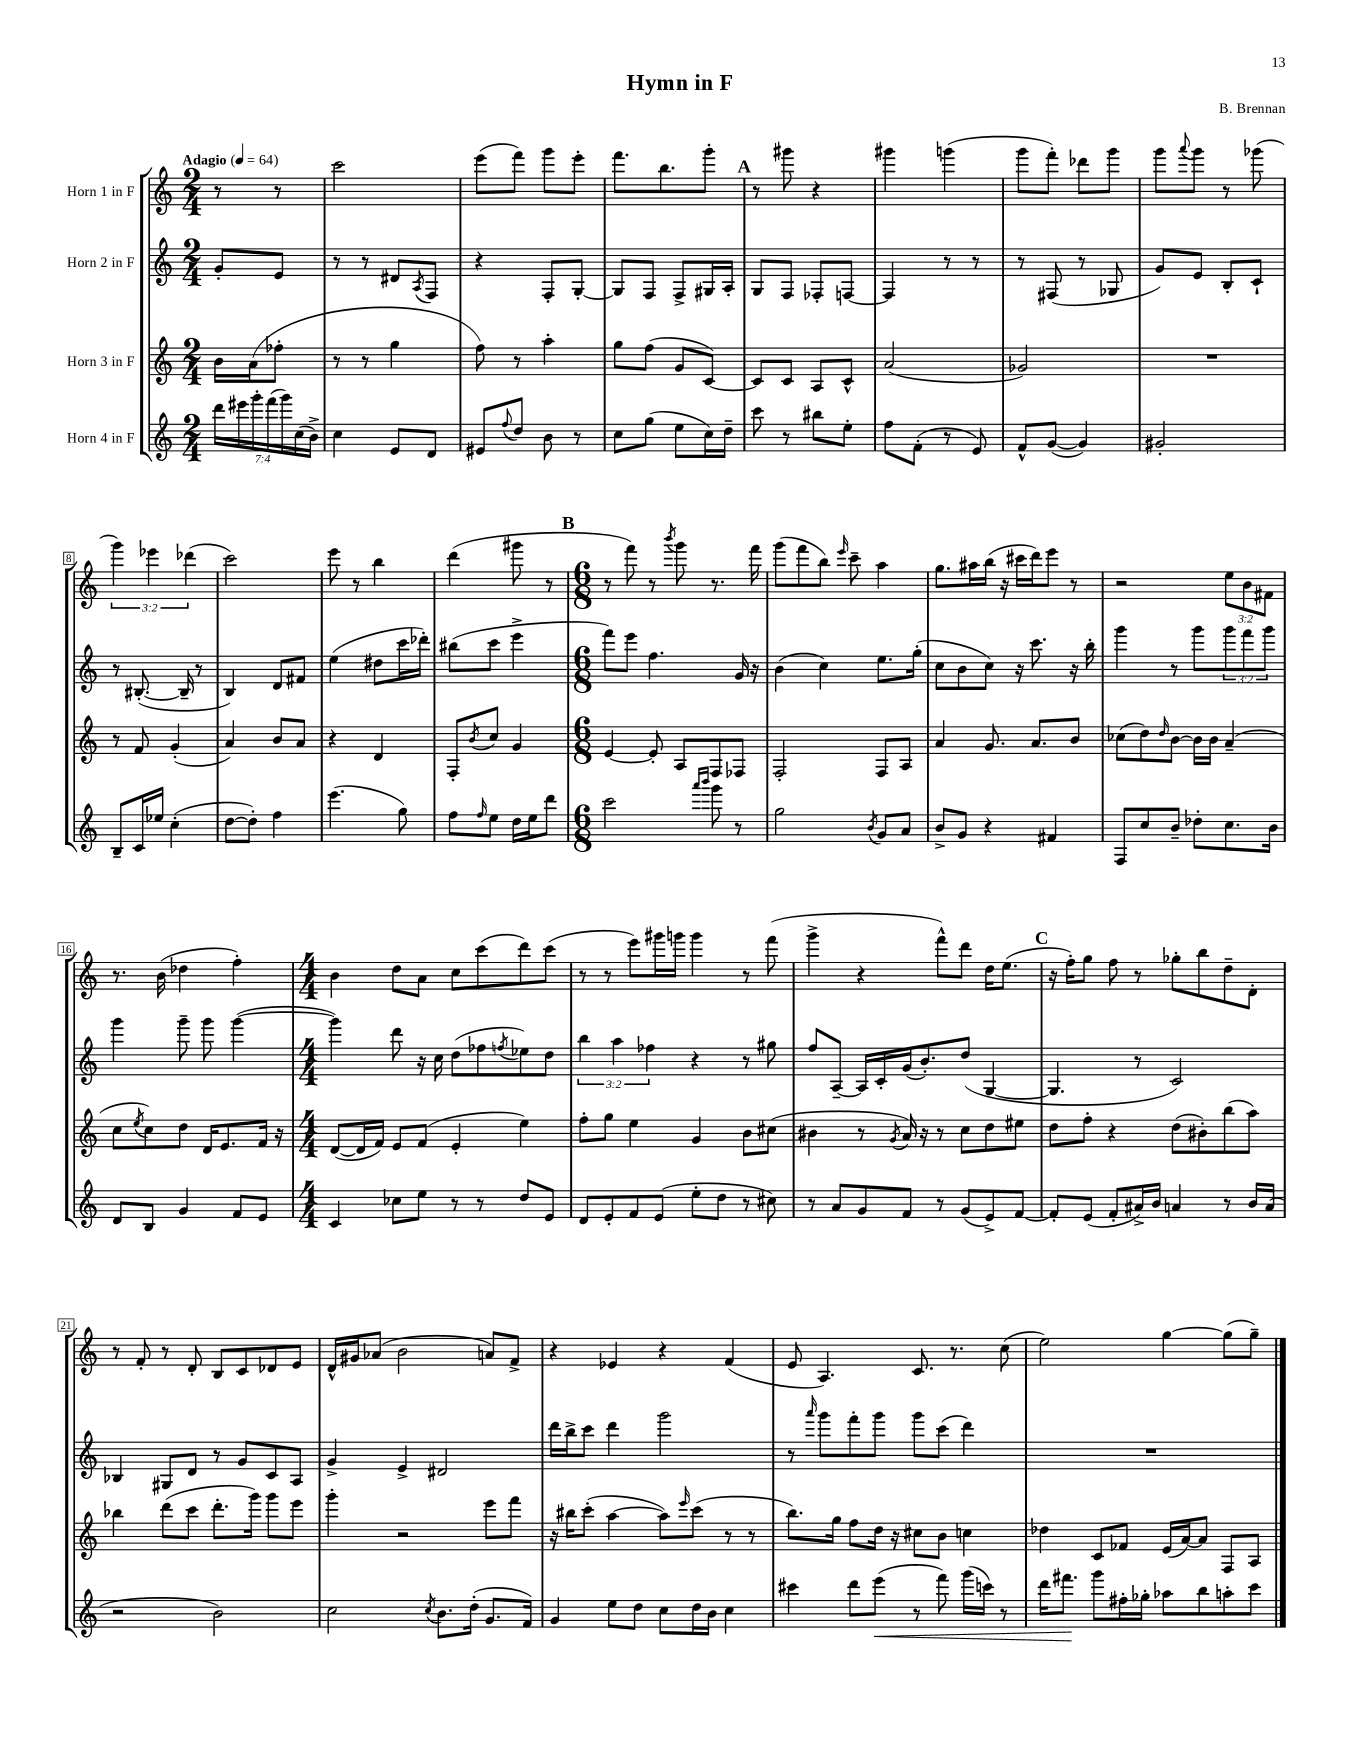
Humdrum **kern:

**kern	**kern	**kern	**kern
*staff4	*staff3	*staff2	*staff1
*clefG2	*clefG2	*clefG2	*clefG2
*k[]	*k[]	*k[]	*k[]
*M2/4	*M2/4	*M2/4	*M2/4
*MM64	*MM64	*MM64	*MM64
28ddd	16b	8g'	8r
28eee#	.	.	.
.	(16a	.	.
28ggg'	.	.	.
(28fff	.	.	.
.	8ff-'	8e	8r
28ggg)	.	.	.
(28cc	.	.	.
28b^)	.	.	.
=	=	=	=
4cc	8r	8r	2ccc
.	8r	8r	.
8e	4gg	8d#	.
.	.	8qA	.
8d	.	8F	.
=	=	=	=
8e#	8ff)	4r	(8eee
8qqff	.	.	.
8dd	8r	.	8fff)
8b	4aa'	8F'	8ggg
8r	.	[8G'	8eee'
=	=	=	=
8cc	8gg	8G]	8.fff
(8gg	(8ff	8F	.
.	.	.	8.bb
8ee	8g	8F^	.
16cc)	[8c)	16G#	8ggg'
16dd~	.	16A'	.
=	=	=	=
8ccc	8c]	8G	8r
8r	8c	8F	8ggg#
8bb#	8A	8F-'	4r
8ee'	8c^^	[8F	.
=	=	=	=
8ff	(2a	4F]	4ggg#
(8f'	.	.	.
8r	.	8r	(4ggg
8e)	.	8r	.
=	=	=	=
8f^^	2g-)	8r	8ggg
([8g	.	(8F#	8fff')
4g])	.	8r	8ddd-
.	.	8G-	8ggg
=	=	=	=
2g#'	2r	8g)	8ggg
.	.	.	8qqaaa
.	.	8e	8ggg
.	.	8B'	8r
.	.	8c`	(8ggg-
=	=	=	=
8B~	8r	8r	6ggg)
16c	8f	([8.B#'	.
.	.	.	6eee-
16ee-	.	.	.
(4cc'	(4g'	.	.
.	.	16B#~]	.
.	.	.	(6ddd-
.	.	8r	.
=	=	=	=
[8dd	4a)	4B)	2ccc)
8dd'])	.	.	.
4ff	8b	8d	.
.	8a	8f#	.
=	=	=	=
(4.eee	4r	(4ee	8eee
.	.	.	8r
.	4d	8dd#	4bb
8gg)	.	16ccc	.
.	.	16ddd-')	.
=	=	=	=
8ff	8F'	(8bb#	(4ddd
16qqff	8qb	.	.
8ee	8cc	8ccc	.
16dd	4g	4eee^	8ggg#
16ee	.	.	.
8ddd	.	.	8r
=	=	=	=
*M6/8	*M6/8	*M6/8	*M6/8
2ccc	[4e	8fff)	8r
.	.	8eee	8fff)
.	8e']	4.ff	8r
.	.	.	8qbbb
.	8A	.	8ggg
16qqaaa	.	.	.
16qqbbb	.	.	.
8ggg	8F	.	8.r
8r	8F-	16g	.
.	.	16r	16fff
=	=	=	=
2gg	2F'	(4b	(8ggg
.	.	.	8fff
.	.	4cc)	8bb)
.	.	.	16qqeee
.	.	.	8ccc~
8qb	.	.	.
8g	8F	8.ee	4aa
8a	8A	.	.
.	.	(16gg'	.
=	=	=	=
8b^	4a	8cc	8.gg
8g	.	8b	.
.	.	.	16aa#
4r	8.g	8cc)	(16bb
.	.	.	16r
.	.	16r	16ccc#
.	8.a	8.ccc	16ddd)
4f#	.	.	8eee
.	8b	16r	8r
.	.	16bb'	.
=	=	=	=
8F	(8cc-	4ggg	2r
8cc	8dd)	.	.
.	16qqdd	.	.
8b~	[8b	8r	.
8dd-'	16b]	8ggg	.
.	16b	.	.
8.cc	(4a~	12ggg	12ee
.	.	12fff	12b
.	.	12ggg	12f#
16b	.	.	.
=	=	=	=
8d	8cc	4ggg	8.r
.	8qee	.	.
8B	8cc)	.	.
.	.	.	(16b
4g	8dd	8ggg~	4dd-
.	16d	8ggg	.
.	8.e	.	.
8f	.	([4ggg	4ff')
8e	16f	.	.
.	16r	.	.
=	=	=	=
*M4/4	*M4/4	*M4/4	*M4/4
4c	([8d	4ggg])	4b
.	16d]	.	.
.	16f)	.	.
8cc-	8e	8ddd	8dd
8ee	(8f	16r	8a
.	.	16cc	.
8r	4e'	(8dd	8cc
8r	.	8ff-	(8ccc
.	.	8qff	.
8dd	4ee)	8ee-)	8ddd)
8e	.	8dd	(8ccc
=	=	=	=
8d	8ff'	6bb	8r
8e'	8gg	.	8r
.	.	6aa	.
8f	4ee	.	8eee)
.	.	6ff-	.
(8e	.	.	16ggg#
.	.	.	16ggg
8ee'	4g	4r	4ggg
8dd	.	.	.
8r	8b	8r	8r
8cc#)	(8cc#	8gg#	(8fff
=	=	=	=
8r	4b#	8ff	4ggg^
8a	.	[8A~	.
8g	8r	16A]	4r
.	.	16c'	.
.	8qg	.	.
8f	16a)	(16g	.
.	16r	8.b')	.
8r	8r	.	8fff^^)
(8g	8cc	(8dd	8ddd
8e^)	8dd	[4G	16dd
.	.	.	(8.ee
[8f	8ee#	.	.
=	=	=	=
8f']	8dd	4.G]	16r
.	.	.	16ff')
(8e	8ff'	.	8gg
8f'	4r	.	8ff
16a#^)	.	8r	8r
16b	.	.	.
4a	(8dd	2c)	8gg-'
.	8b#')	.	8bb
8r	(8bb	.	8dd~
16b	8aa)	.	8d'
(16a	.	.	.
=	=	=	=
2r	4bb-	4B-	8r
.	.	.	8f'
.	(8ddd	8G#	8r
.	8ccc	8d	8d'
2b)	8.ddd'	8r	8B
.	.	8g	8c
.	16ggg)	.	.
.	8ggg	8c	8d-
.	8eee	8A	8e
=	=	=	=
2cc	4ggg'	4g^	16d^^
.	.	.	16g#
.	.	.	(8a-
.	2r	4e^	2b
8qcc	.	.	.
8.b	.	2d#	.
(16dd'	.	.	.
8.g	8eee	.	8a)
.	8fff	.	8f^
16f)	.	.	.
=	=	=	=
4g	16r	16ddd	4r
.	16bb#	16bb^	.
.	(8ccc'	8ccc	.
8ee	[4aa	4ddd	4e-
8dd	.	.	.
8cc	8aa])	2ggg	4r
.	16qqeee	.	.
16dd	(8ccc	.	.
16b	.	.	.
4cc	8r	.	(4f
.	8r	.	.
=	=	=	=
4ccc#	8.bb)	8r	8e
.	.	16qqaaa	.
.	.	8ggg	4.A)
.	16gg	.	.
8ddd	8ff	8fff'	.
(8eee	16dd	8ggg	.
.	16r	.	.
8r	8cc#	8ggg	8.c
8fff)	8b	(8ccc	.
.	.	.	8.r
(16ggg	4cc	4ddd)	.
16ccc)	.	.	.
8r	.	.	(8cc
=	=	=	=
16ddd	4dd-	1r	2ee)
8.fff#	.	.	.
8ggg	8c	.	.
16ff#'	8f-	.	.
16gg-'	.	.	.
8aa-	(16e	.	[4gg
.	[16a)	.	.
8bb	8a]	.	.
8aa'	8F	.	(8gg]
8ccc	8A	.	8gg~)
==	==	==	==
*-	*-	*-	*-
